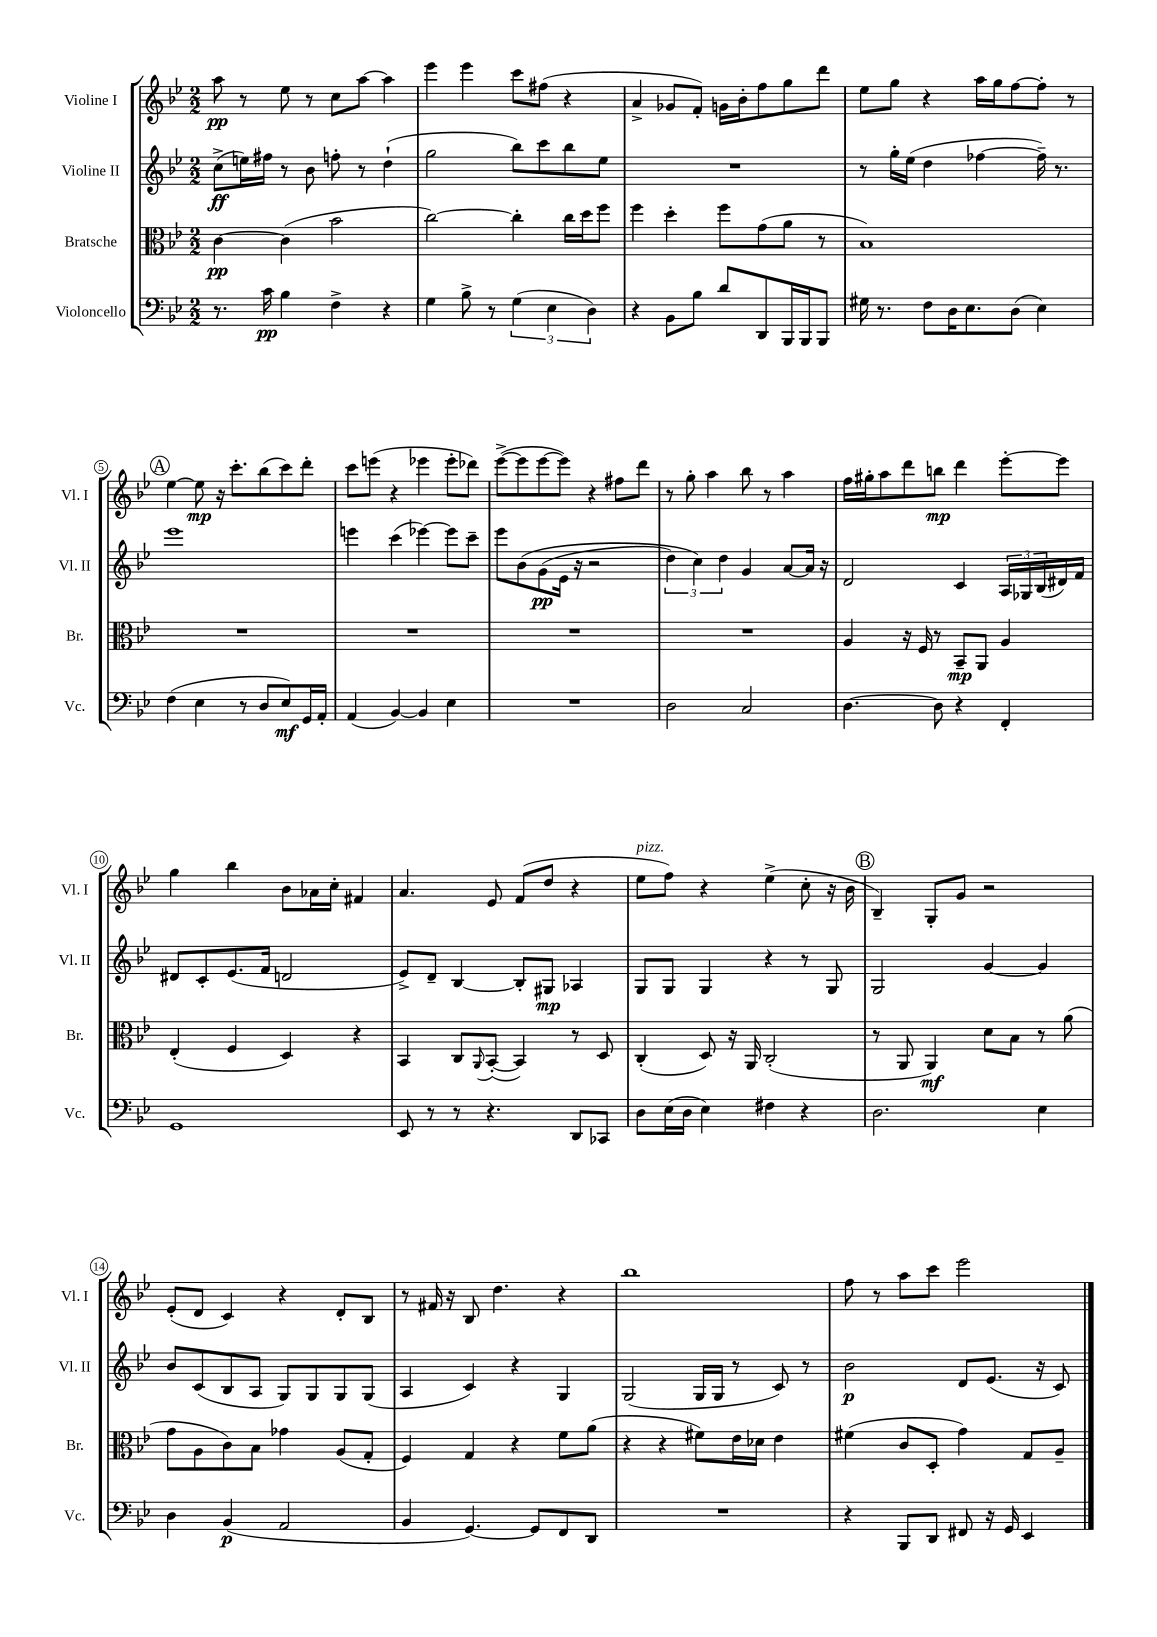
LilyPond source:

<<
\new StaffGroup <<
\new Staff = "s0" \with { instrumentName = "Violine I" shortInstrumentName = "Vl. I" } {
    \clef treble \key bes \major \numericTimeSignature \time 2/2
    a''8\pp r8 ees''8 r8 c''8 a''8~ a''4 |
    ees'''4 ees'''4 c'''8 fis''8( r4 |
    a'4-> ges'8 f'8-.) g'16 bes'16-. f''8 g''8 d'''8 |
    ees''8 g''8 r4 a''16 g''16 f''8~ f''8-. r8 |
    \mark \markup { \circle "A" } ees''4~ ees''8\mp r16 c'''8.-. bes''8( c'''8) d'''8-. |
    c'''8 e'''8( r4 ees'''4 ees'''8-. des'''8) |
    ees'''8~->( ees'''8 ees'''8~ ees'''8) r4 fis''8 d'''8 |
    r8 g''8-. a''4 bes''8 r8 a''4 |
    f''16 gis''16-. a''8 d'''8 b''8\mp d'''4 ees'''8~-. ees'''8 |
    g''4 bes''4 bes'8 aes'16 c''16-. fis'4 |
    a'4. ees'8 f'8( d''8 r4 |
    ees''8^\markup { \italic "pizz." } f''8) r4 ees''4->( c''8-. r16 bes'16 |
    \mark \markup { \circle "B" } bes4--) g8-. g'8 r2 |
    ees'8-.( d'8 c'4) r4 d'8-. bes8 |
    r8 fis'16 r16 bes8 d''4. r4 |
    bes''1 |
    f''8 r8 a''8 c'''8 ees'''2 \bar "|." |
}
\new Staff = "s1" \with { instrumentName = "Violine II" shortInstrumentName = "Vl. II" } {
    \clef treble \key bes \major \numericTimeSignature \time 2/2
    c''8->\ff( e''16) fis''16 r8 bes'8 f''8-. r8 d''4-!( |
    g''2 bes''8) c'''8 bes''8 ees''8 |
    R1 |
    r8 g''16-. ees''16( d''4 fes''4~ fes''16--) r8. |
    \mark \markup { \circle "A" } ees'''1 |
    e'''4 c'''4( ees'''4~) ees'''8 c'''8-- |
    ees'''8 bes'8\( g'8\pp( ees'16 r16 r2 |
    \tuplet 3/2 { d''4) c''4\) d''4 } g'4 a'8~ a'16 r16 |
    d'2 c'4 \tuplet 3/2 { a16 ges16 bes16( } dis'16) f'16 |
    dis'8 c'8-. ees'8.( f'16 d'2 |
    ees'8->) d'8-- bes4~ bes8-. gis8\mp aes4 |
    g8 g8 g4 r4 r8 g8 |
    \mark \markup { \circle "B" } g2 g'4~ g'4 |
    bes'8 c'8( bes8 a8 g8) g8 g8 g8( |
    a4 c'4) r4 g4 |
    g2( g16 g16 r8 c'8) r8 |
    bes'2\p d'8 ees'8.( r16 c'8) \bar "|." |
}
\new Staff = "s2" \with { instrumentName = "Bratsche" shortInstrumentName = "Br." } {
    \clef alto \key bes \major \numericTimeSignature \time 2/2
    c'4~\pp c'4( bes'2 |
    c''2~) c''4-. c''16 d''16 f''8 |
    f''4 d''4-. f''8 g'8( a'8 r8 |
    bes1) |
    \mark \markup { \circle "A" } R1 |
    R1 |
    R1 |
    R1 |
    a4 r16 f16 r8 bes,8--\mp a,8 a4 |
    ees4-.( f4 d4) r4 |
    bes,4 c8 \appoggiatura { a,8 } bes,8~-.( bes,4) r8 d8 |
    c4-.( d8) r16 a,16 c2-.( |
    \mark \markup { \circle "B" } r8 a,8 a,4\mf) d'8 bes8 r8 a'8( |
    g'8 a8 c'8) bes8 ges'4 a8( g8-. |
    f4) g4 r4 f'8 a'8( |
    r4 r4 fis'8) ees'16 des'16 ees'4 |
    fis'4( c'8 d8-. g'4) g8 a8-- \bar "|." |
}
\new Staff = "s3" \with { instrumentName = "Violoncello" shortInstrumentName = "Vc." } {
    \clef bass \key bes \major \numericTimeSignature \time 2/2
    r8. c'16\pp bes4 f4-> r4 |
    g4 bes8-> r8 \tuplet 3/2 { g4( ees4 d4) } |
    r4 bes,8 bes8 d'8 d,8 bes,,16 bes,,16 bes,,8 |
    gis16 r8. f8 d16 ees8. d8( ees4) |
    \mark \markup { \circle "A" } f4( ees4 r8 d8 ees8\mf) g,16 a,16-. |
    a,4( bes,4~) bes,4 ees4 |
    R1 |
    d2 c2 |
    d4.~ d8 r4 f,4-. |
    g,1 |
    ees,8 r8 r8 r4. d,8 ces,8 |
    d8 ees16( d16 ees4) fis4 r4 |
    \mark \markup { \circle "B" } d2. ees4 |
    d4 bes,4\p( a,2 |
    bes,4 g,4.~) g,8 f,8 d,8 |
    R1 |
    r4 bes,,8 d,8 fis,8 r16 g,16 ees,4 \bar "|." |
}
>>
>>
\layout { \context { \Score \override BarNumber.stencil = #(make-stencil-circler 0.1 0.3 ly:text-interface::print) } }
